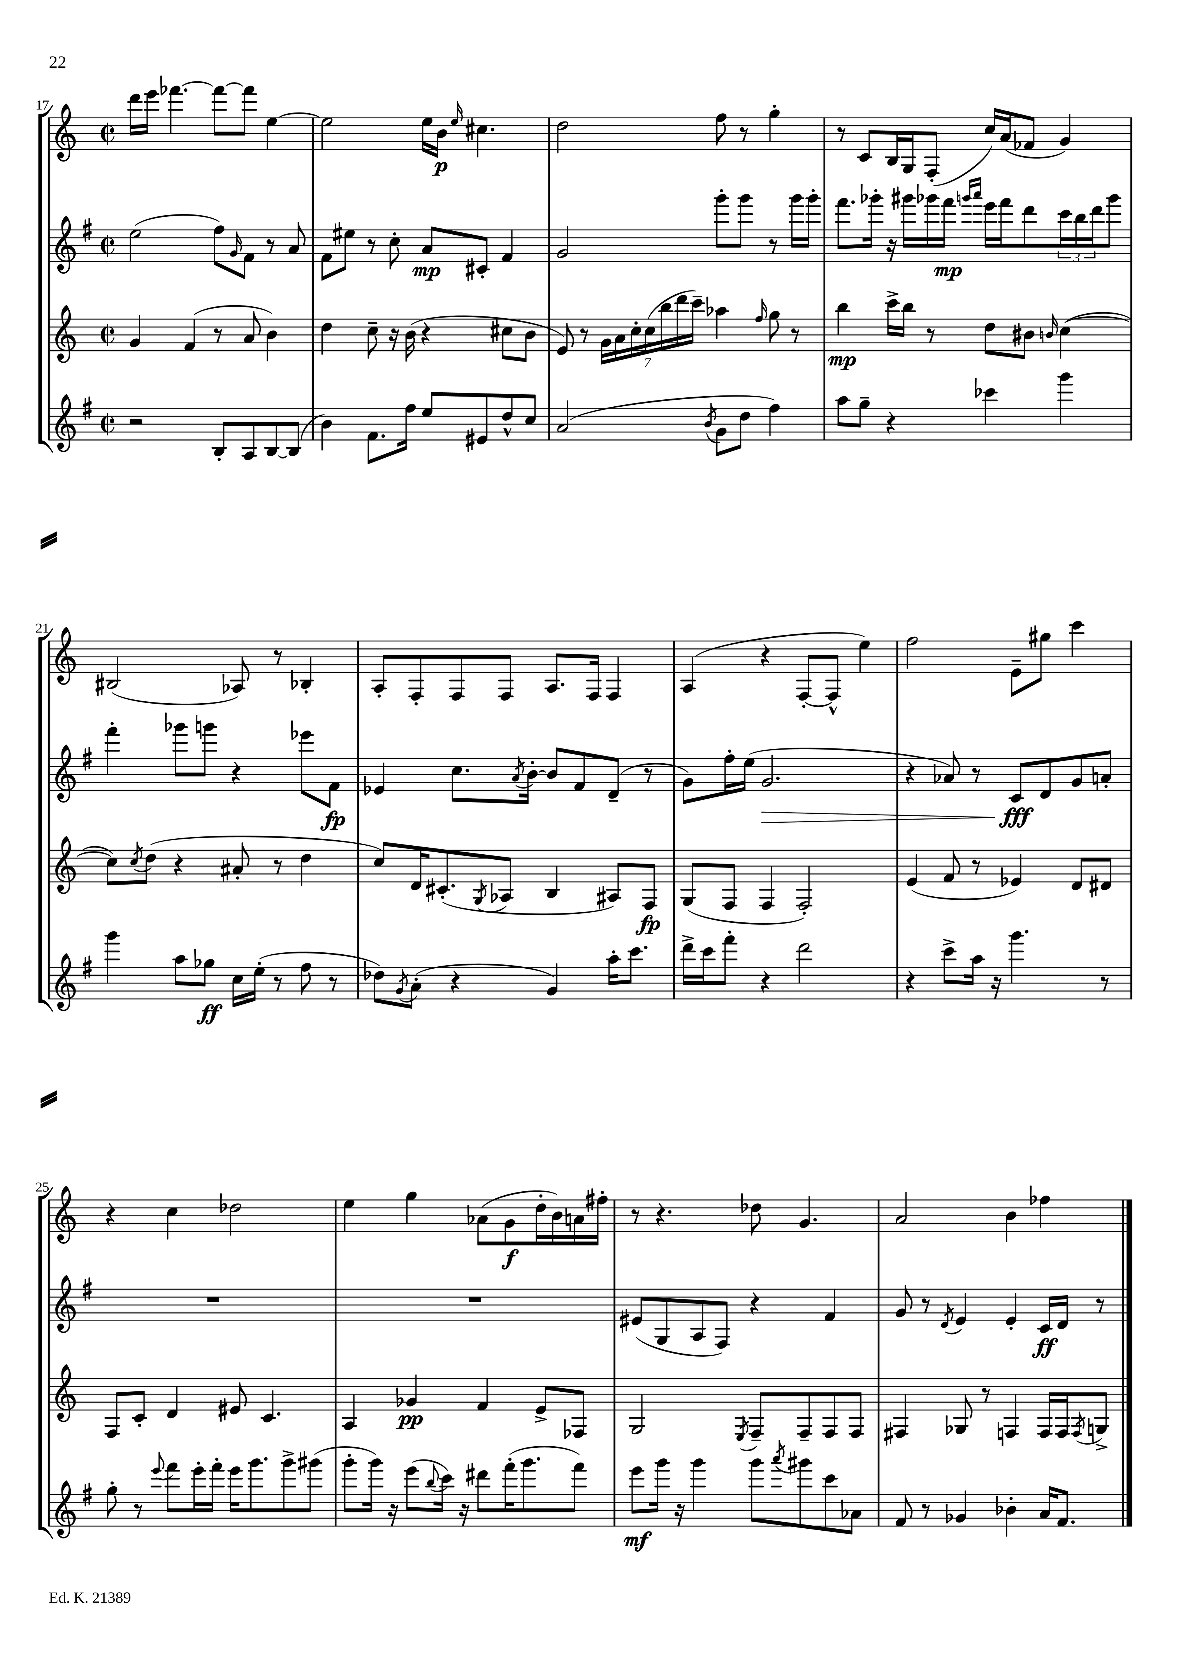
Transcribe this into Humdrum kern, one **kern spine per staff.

**kern	**dynam	**kern	**dynam	**kern	**dynam	**kern	**dynam
*part4	*part4	*part3	*part3	*part2	*part2	*part1	*part1
*staff4	*staff4	*staff3	*staff3	*staff2	*staff2	*staff1	*staff1
*clefG2	*	*clefG2	*	*clefG2	*	*clefG2	*
*k[f#]	*	*k[]	*	*k[f#]	*	*k[]	*
*M2/2	*	*M2/2	*	*M2/2	*	*M2/2	*
*met(c|)	*	*met(c|)	*	*met(c|)	*	*met(c|)	*
=17	=17	=17	=17	=17	=17	=17	=17
2r	.	4g/	.	(2ee\	.	16ddd\LL	.
.	.	.	.	.	.	16eee\JJ	.
.	.	.	.	.	.	[4.fff-X\	.
.	.	(4f/	.	.	.	.	.
8B'/L	.	8r	.	8ff#\L)	.	8fff-\L_	.
.	.	.	.	16qqg/	.	.	.
8A/	.	8a/	.	8f#\J	.	8fff-\J]	.
[8B/	.	4b\)	.	8r	.	[4ee\	.
(8B/J]	.	.	.	8a/	.	.	.
=18	=18	=18	=18	=18	=18	=18	=18
4b\)	.	4dd\	.	8f#\L	.	2ee\]	.
.	.	.	.	8ee#X\J	.	.	.
8.f#\L	.	8cc~\	.	8r	.	.	.
.	.	16r	.	8cc'\	.	.	.
16ff#\Jk	.	(16b\	.	.	.	.	.
8ee/L	.	4r	.	8a/L	mp	16ee\LL	.
.	.	.	.	.	.	16b\JJ	p
.	.	.	.	.	.	16qqee/	.
8e#X/	.	.	.	8c#X'/J	.	4.cc#X\	.
8dd^^/	.	8cc#X\L	.	4f#/	.	.	.
8cc/J	.	8b\J	.	.	.	.	.
=19	=19	=19	=19	=19	=19	=19	=19
(2a/	.	8e/)	.	2g/	.	2dd\	.
.	.	8r	.	.	.	.	.
.	.	28g\LL	.	.	.	.	.
.	.	28a\	.	.	.	.	.
.	.	28cc'\	.	.	.	.	.
.	.	(28cc\	.	.	.	.	.
.	.	28bb\	.	.	.	.	.
.	.	28ddd\	.	.	.	.	.
.	.	28ccc~\JJ)	.	.	.	.	.
8qb/	.	.	.	.	.	.	.
8g\L	.	4aa-X\	.	8ggg'\L	.	8ff\	.
8dd\J	.	.	.	8ggg\J	.	8r	.
.	.	16qqff/	.	.	.	.	.
4ff#\)	.	8gg\	.	8r	.	4gg'\	.
.	.	8r	.	16ggg\LL	.	.	.
.	.	.	.	16ggg'\JJ	.	.	.
=20	=20	=20	=20	=20	=20	=20	=20
8aa\L	.	4bb\	mp	8.fff#\L	.	8r	.
8gg~\J	.	.	.	.	.	8c/L	.
.	.	.	.	16ggg-X'\Jk	.	.	.
4r	.	16ccc^\LL	.	16r	.	16B/L	.
.	.	16bb\JJ	.	16ggg#X\LL	.	16G/J	.
.	.	8r	.	16ggg-X\	.	(8F'/J	.
.	.	.	.	16fff#\JJ	mp	.	.
.	.	.	.	16qqgggn/LL	.	.	.
.	.	.	.	16qqaaa/JJ	.	.	.
4ccc-X\	.	8dd\L	.	16eee\LL	.	16cc/LL)	.
.	.	.	.	16fff#\J	.	(16a/J	.
.	.	8b#X\J	.	8ddd\	.	8f-X/J	.
.	.	16qqbn/	.	.	.	.	.
4ggg\	.	([4cc\	.	24ccc\L	.	4g/)	.
.	.	.	.	24bb\	.	.	.
.	.	.	.	24ddd\J	.	.	.
.	.	.	.	8ggg\J	.	.	.
!!LO:LB:g=z
=21	=21	=21	=21	=21	=21	=21	=21
4ggg\	.	8cc\L])	.	4fff#'\	.	(2B#X/	.
.	.	8qcc/	.	.	.	.	.
.	.	(8dd\J	.	.	.	.	.
8aa\L	.	4r	.	8ggg-X\L	.	.	.
8gg-X\J	ff	.	.	8gggn\J	.	.	.
16cc\LL	.	8a#X'/	.	4r	.	8A-X/)	.
(16ee'\JJ	.	.	.	.	.	.	.
8r	.	8r	.	.	.	8r	.
8ff#\	.	4dd\	.	8eee-X\L	.	4B-X'/	.
8r	.	.	.	8f#\J	fp	.	.
=22	=22	=22	=22	=22	=22	=22	=22
8dd-X\L)	.	8cc/L)	.	4e-X/	.	8A'/L	.
8qg/	.	.	.	.	.	.	.
(8a'\J	.	16d/K	.	.	.	8F'/	.
.	.	(8.c#X'/	.	.	.	.	.
4r	.	.	.	8.cc\L	.	8F/	.
.	.	8qG/	.	.	.	.	.
.	.	8A-X/J	.	.	.	8F/J	.
.	.	.	.	8qa/	.	.	.
.	.	.	.	[16b'\Jk	.	.	.
4g/)	.	4B/	.	8b/L]	.	8.A/L	.
.	.	.	.	8f#/	.	.	.
.	.	.	.	.	.	16F/Jk	.
16aa'\KL	.	8A#X/L)	.	(8d~/J	.	4F/	.
8.ccc\J	.	.	.	.	.	.	.
.	.	8F/J	fp	8r	.	.	.
=23	=23	=23	=23	=23	=23	=23	=23
16ddd^\LL	.	(8G/L	.	8g\L)	.	(4A/	.
16ccc\J	.	.	.	.	.	.	.
8fff#'\J	.	8F/J	.	16ff#'\L	.	.	.
.	.	.	.	(16ee\JJ	.	.	.
!	!	!	!	!	!LO:HP:b	!	!
4r	.	4F/	.	2.g/	>	4r	.
2ddd\	.	2F'/)	.	.	.	[8F'/L	.
.	.	.	.	.	.	8F^^/J]	.
.	.	.	.	.	.	4ee\)	.
=24	=24	=24	=24	=24	=24	=24	=24
4r	.	(4e/	.	4r	.	2ff\	.
8ccc^\L	.	8f/	.	8a-X/)	.	.	.
16aa\Jk	.	8r	.	8r	.	.	.
16r	.	.	.	.	.	.	.
4.ggg\	.	4e-X/)	.	8c/L	fff	8e~\L	.
.	.	.	.	8d/	]	8gg#X\J	.
.	.	8d/L	.	8g/	.	4ccc\	.
8r	.	8d#X/J	.	8an'/J	.	.	.
!!LO:LB:g=z
=25	=25	=25	=25	=25	=25	=25	=25
8gg'\	.	8F/L	.	1r	.	4r	.
8r	.	8c'/J	.	.	.	.	.
8qqeee/	.	.	.	.	.	.	.
8fff#\L	.	4d/	.	.	.	4cc\	.
16eee'\L	.	.	.	.	.	.	.
16fff#'\JJ	.	.	.	.	.	.	.
16eee\KL	.	8e#X/	.	.	.	2dd-X\	.
8.ggg\	.	.	.	.	.	.	.
.	.	4.c/	.	.	.	.	.
8ggg^\	.	.	.	.	.	.	.
(8ggg#X\J	.	.	.	.	.	.	.
=26	=26	=26	=26	=26	=26	=26	=26
8ggg'\L	.	4A/	.	1r	.	4ee\	.
16ggg\Jk)	.	.	.	.	.	.	.
16r	.	.	.	.	.	.	.
(8eee\L	.	4g-X/	pp	.	.	4gg\	.
8qqbb/	.	.	.	.	.	.	.
16ccc\Jk)	.	.	.	.	.	.	.
16r	.	.	.	.	.	.	.
8ddd#X\L	.	4f/	.	.	.	(8a-X\L	.
(16fff#'\K	.	.	.	.	.	8g\	f
8.ggg\	.	.	.	.	.	.	.
.	.	8e^/L	.	.	.	16dd'\L	.
.	.	.	.	.	.	16b\)	.
8fff#\J)	.	8F-X/J	.	.	.	16an\	.
.	.	.	.	.	.	16ff#X'\JJ	.
=27	=27	=27	=27	=27	=27	=27	=27
8eee\L	mf	2G/	.	(8e#X/L	.	8r	.
16ggg\Jk	.	.	.	8G/	.	4.r	.
16r	.	.	.	.	.	.	.
4ggg\	.	.	.	8A/	.	.	.
.	.	.	.	8F#/J)	.	.	.
.	.	8qE/	.	.	.	.	.
8ggg\L	.	8F~/L	.	4r	.	8dd-X\	.
8qaaa/	.	.	.	.	.	.	.
8ggg#X\	.	8F~/	.	.	.	4.g/	.
8ccc\	.	8F/	.	4f#/	.	.	.
8a-X\J	.	8F/J	.	.	.	.	.
=28	=28	=28	=28	=28	=28	=28	=28
8f#/	.	4F#X/	.	8g/	.	2a/	.
8r	.	.	.	8r	.	.	.
.	.	.	.	8qd/	.	.	.
4g-X/	.	8G-X/	.	4e/	.	.	.
.	.	8r	.	.	.	.	.
4b-X'\	.	4Fn/	.	4e'/	.	4b\	.
16a/KL	.	16F/LL	.	16c/LL	ff	4ff-X\	.
8.f#/J	.	16F/J	.	16d/JJ	.	.	.
.	.	8qF/	.	.	.	.	.
.	.	8Gn^/J	.	8r	.	.	.
==	==	==	==	==	==	==	==
*-	*-	*-	*-	*-	*-	*-	*-
